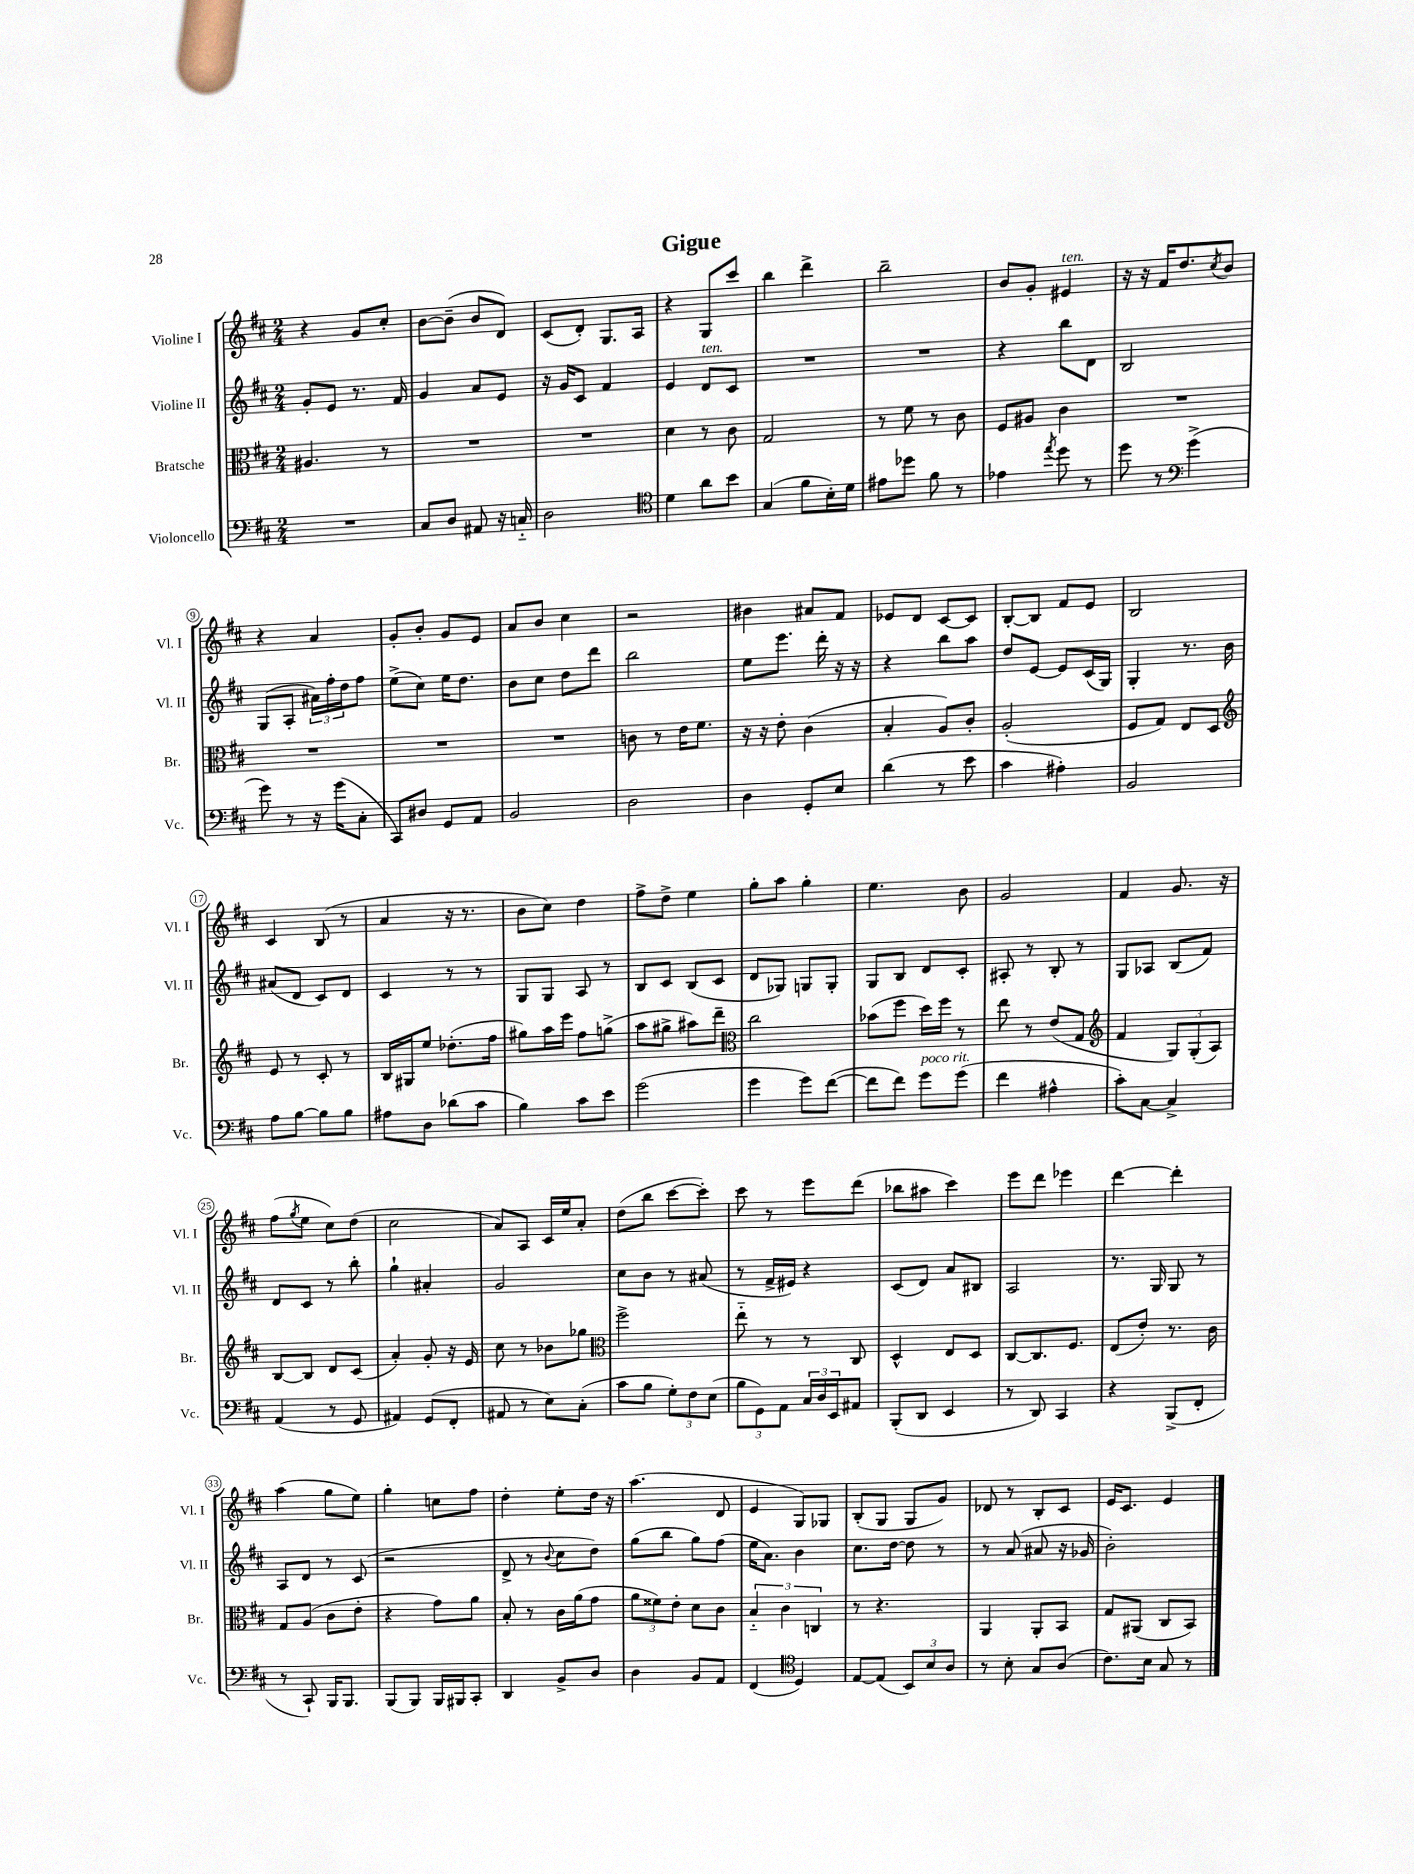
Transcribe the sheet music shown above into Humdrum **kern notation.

**kern	**kern	**kern	**kern
*staff4	*staff3	*staff2	*staff1
*clefF4	*clefC3	*clefG2	*clefG2
*k[f#c#]	*k[f#c#]	*k[f#c#]	*k[f#c#]
*M2/4	*M2/4	*M2/4	*M2/4
2r	4.A#	8g'	4r
.	.	8e	.
.	.	8.r	8g
.	8r	.	8cc#'
.	.	16f#	.
=	=	=	=
8C#	2r	4g	[8b
8D	.	.	(8b~]
8AA#	.	8a	8b
16r	.	8e	8d)
16C'~	.	.	.
=	=	=	=
2D	2r	16r	(8c#
.	.	16g	.
.	.	8c#	8d')
.	.	4f#	8.G
.	.	.	16A
=	=	=	=
*clefC4	*	*	*
4d	4d	4e	4r
8a	8r	8d	8G
8b	8c#	8c#	8ccc#
=	=	=	=
(4G	2G	2r	4bb
8f#	.	.	4ddd^
16B')	.	.	.
16d	.	.	.
=	=	=	=
8e#	8r	2r	2bb~
8dd-	8f#	.	.
8f#	8r	.	.
8r	8c#	.	.
=	=	=	=
4e-	8F#	4r	8b
.	8A#	.	8g'
8qee	.	.	.
8dd	4c#	8bb	4e#
8r	.	8d	.
=	=	=	=
8dd	2r	2B	16r
.	.	.	16r
8r	.	.	16f#
.	.	.	8.dd
*clefF4	*	*	*
(4g^	.	.	.
.	.	.	8qcc#
.	.	.	8b
=	=	=	=
8g)	2r	(8G	4r
8r	.	8A'	.
16r	.	24a#)	4a
.	.	24ff#'	.
(16g	.	.	.
.	.	24dd	.
8C#'	.	8ff#	.
=	=	=	=
8CC#)	2r	(8ee^	8g'
8D#	.	8cc#)	8b'
8GG	.	16ee	8g
.	.	8.dd	.
8AA	.	.	8e
=	=	=	=
2BB	2r	8b	8a
.	.	8cc#	8b
.	.	8dd	4cc#
.	.	8ddd	.
=	=	=	=
2D	8c	2bb	2r
.	8r	.	.
.	16e	.	.
.	8.f#	.	.
=	=	=	=
4D	16r	8ee	4b#
.	16r	.	.
.	8e'	8.eee	.
8GG'	(4c#	.	8a#
.	.	16ddd'	.
8E	.	16r	8f#
.	.	16r	.
=	=	=	=
(4d	4B'	4r	8e-
.	.	.	8d
8r	8A)	8bb	[8c#
8e	8c#'	8aa	8c#]
=	=	=	=
4c#	(2A'	8dd	[8B'
.	.	[8e	8B]
4A#')	.	8e]	8f#
.	.	(16c#	8e
.	.	16G)	.
=	=	=	=
2BB	8F#	4G'	2B
.	8G)	.	.
.	8E	8.r	.
.	8D	.	.
.	.	16b	.
=	=	=	=
*	*clefG2	*	*
8A	8e	(8a#	4c#
[8B	8r	8d	.
8B]	8c#'	8c#)	(8B
8B	8r	8d	8r
=	=	=	=
8A#	16B	4c#	4a
.	16G#	.	.
8D	8ee	.	.
(8d-	(8.dd-'	8r	16r
.	.	.	8.r
8c#	.	8r	.
.	16ff#	.	.
=	=	=	=
4B)	8gg#)	8G	8b
.	16aa	8G	8cc#)
.	16eee	.	.
8c#	8ff#	8A	4dd
8e	(8gg^	8r	.
=	=	=	=
(2g	8aa	8B	8ff#^
.	8gg#^	8c#	8dd^
.	8aa#)	(8B	4ee
.	8ddd~	8c#	.
=	=	=	=
*	*clefC3	*	*
4g	2cc#	8d	8gg'
.	.	8G-)	8aa
8g)	.	8G	4gg'
([8f#	.	8G'	.
=	=	=	=
8f#]	(8b-	8G	4.ee
8f#)	8ff#	8B	.
8g	16dd)	8d	.
.	16ff#	.	.
(8g	8r	8c#'	8b
=	=	=	=
4f#	8ee	8A#'	2g
.	8r	8r	.
4A#^^	(8e	8B'	.
.	8G	8r	.
=	=	=	=
*	*clefG2	*	*
8c#')	4f#	8G	4f#
[8C#	.	8A-	.
4C#^]	12G)	(8B	8.g
.	(12G'	.	.
.	.	8f#)	.
.	12A)	.	.
.	.	.	16r
=	=	=	=
(4AA	[8B	8d	(8ff#
.	.	.	8qgg
.	8B]	8c#	8ee
8r	8d	8r	8cc#)
8GG	(8c#	8bb'	(8dd
=	=	=	=
4AA#)	4a')	4gg`	2cc#
(8GG	8g'	4a#'	.
8FF#'	16r	.	.
.	16e	.	.
=	=	=	=
8AA#	8cc#	2g	8a)
8r	8r	.	8A
8E)	8b-	.	16c#
.	.	.	16ee
(8C#'	8gg-	.	8a'
=	=	=	=
*	*clefC3	*	*
8c#	2ff#^	8cc#	(8dd
8B	.	8b	8bb
12G')	.	8r	[8ccc#
12F#	.	.	.
.	.	(8a#	8ccc#'])
(12E	.	.	.
=	=	=	=
12B	8ee'~	8r	8ccc#
12GG)	.	.	.
.	8r	16f#^	8r
12AA	.	.	.
.	.	16e#)	.
24C#	8r	4r	8eee
24D	.	.	.
24EE	.	.	.
8AA#	8C#	.	(8ddd
=	=	=	=
(8BBB'	4D^^	(8c#	8bb-
8DD	.	8d)	8aa#
4EE	8E	8a	4ccc#)
.	8D	8B#	.
=	=	=	=
8r	[8C#	2A	8eee
8DD)	8.C#]	.	8ddd
4CC#	.	.	4eee-
.	8.F#	.	.
=	=	=	=
4r	(8E	8.r	[4ddd
.	8e')	.	.
.	.	16G	.
(8BBB^	8.r	8G	4ddd']
8FF#'	.	8r	.
.	16c#	.	.
=	=	=	=
8r	8G	8A	(4aa
8CC#`)	(8A	8d	.
16BBB	8c#	8r	8gg
8.BBB	.	.	.
.	8e'	(8c#	8ee)
=	=	=	=
(8BBB	4r	2r	4gg'
8BBB)	.	.	.
16BBB	8g)	.	8cc
16BBB#	.	.	.
8CC#'	8a	.	8ff#
=	=	=	=
4DD	8B'	8d^	4dd'
.	8r	8r	.
.	.	8qqb	.
8BB^	16c#	8cc#	8ee'
.	(16a	.	.
8D	8g	8dd)	16dd
.	.	.	16r
=	=	=	=
4D	12a	(8gg	(4.aa
.	12f##)	.	.
.	.	8bb	.
.	12e'	.	.
8BB	8d	8gg)	.
8AA	8c#	(8ff#	8d
=	=	=	=
(4FF#	6B'~	16ee	4e
.	.	8.a)	.
.	6c#	.	.
*clefC4	*	*	*
4D)	.	4b	8G)
.	6C	.	.
.	.	.	8G-
=	=	=	=
[8E	8r	8.cc#	(8B'
(8E]	4.r	.	8G
.	.	[16dd	.
12BB)	.	8dd]	8G
12B	.	.	.
.	.	8r	8g)
12A	.	.	.
=	=	=	=
8r	4AA	8r	8d-
8B'	.	(8a	8r
8G	8AA'	8a#	8B'
(8A	8BB	16r	8c#
.	.	16g-	.
=	=	=	=
8.c#)	8G	2b')	16e
.	.	.	8.c#
.	(8AA#	.	.
16B	.	.	.
8G	8C#	.	4e
8r	8BB)	.	.
==	==	==	==
*-	*-	*-	*-
